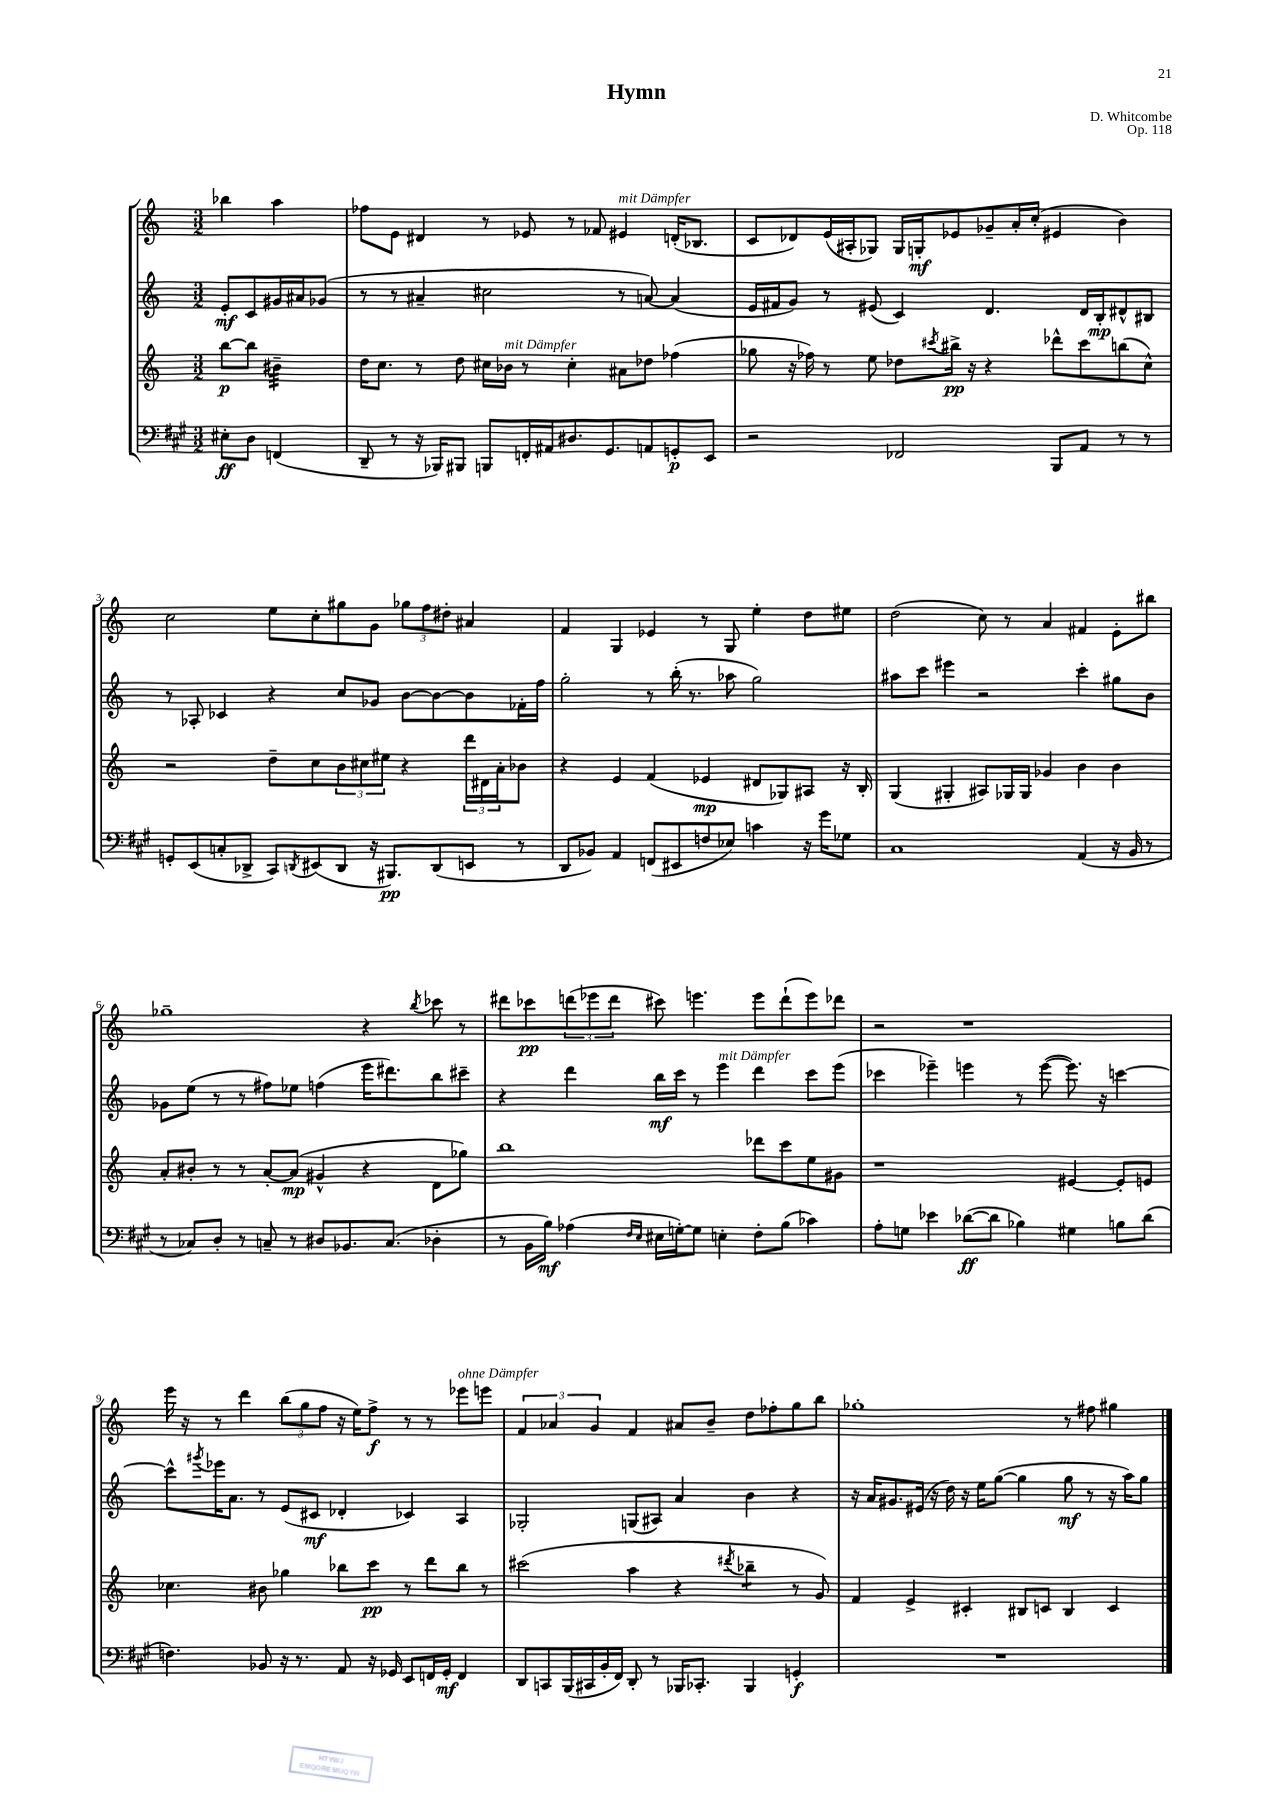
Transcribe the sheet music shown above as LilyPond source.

\header { title = "Hymn" composer = "D. Whitcombe" opus = "Op. 118" }
<<
\new StaffGroup <<
\new Staff = "s0" {
    \clef treble \key c \major \numericTimeSignature \time 3/2 \partial 2
    bes''4 a''4 |
    fes''8 e'8 dis'4 r8 ees'8 r8 fes'8 eis'4^\markup { \italic "mit Dämpfer" } d'16-.( bes8. |
    c'8 des'8) e'16( ais16-. ges8) ges16 g16-.\mf ees'8 ges'8-- a'16-. c''16-.( eis'4 b'4) |
    c''2 e''8 c''8-. gis''8 g'8 \tuplet 3/2 { ges''8 f''8 dis''8-. } ais'4 |
    f'4 g4 ees'4 r8 g8 e''4-. d''8 eis''8 |
    d''2( c''8) r8 a'4 fis'4 e'8-. bis''8 |
    ges''1-- r4 \acciaccatura { b''8 } ces'''8 r8 |
    dis'''8 ces'''8\pp \tuplet 3/2 { d'''8( ees'''8 d'''8 } cis'''8) e'''4. e'''8 d'''8-!( e'''8) des'''8 |
    r2 r1 |
    e'''16 r16 r8 d'''4 \tuplet 3/2 { b''8( g''8 f''8 } r16 e''16) f''8->\f r8 r8 ees'''8^\markup { \italic "ohne Dämpfer" } e'''8 |
    \tuplet 3/2 { f'4 aes'4 g'4 } f'4 ais'8 b'8-- d''8 fes''8-. g''8 b''8 |
    ges''1-. r8 fis''8 gis''4 \bar "|." |
}
\new Staff = "s1" {
    \clef treble \key c \major \numericTimeSignature \time 3/2 \partial 2
    e'8-.\mf c'8 gis'16 ais'16 ges'8( |
    r8 r8 ais'4-- cis''2 r8 a'8~) a'4( |
    e'16 fis'16 g'8) r8 eis'8( c'4) d'4. d'16 b16-.\mp dis'8-^ bis8 |
    r8 aes8-. ces'4 r4 c''8 ges'8 b'8~ b'8~ b'8 fes'16-. f''16 |
    g''2-. r8 b''16-.( r8. aes''8 g''2) |
    ais''8 c'''8 eis'''4 r2 c'''4-. gis''8 b'8 |
    ges'8 e''8( r8 r8 fis''8) ees''8 f''4( e'''16 dis'''8.) b''8 cis'''8-- |
    r4 d'''4 b''16\mf c'''16 r8 e'''4^\markup { \italic "mit Dämpfer" } d'''4 c'''8 e'''8( |
    ces'''4 ees'''4--) e'''4 r8 e'''8~( e'''8.) r16 c'''4~ |
    c'''8-^ \acciaccatura { gis'''8 } ees'''16 a'8. r8 e'8( cis'8\mf des'4-. ces'4) a4 |
    ges2-. g8( ais8) a'4 b'4 r4 |
    r16 a'16 gis'8. eis'16( r16 d''16) r16 e''16 g''8~( g''4 g''8\mf r8 r16 a''16) g''8 \bar "|." |
}
\new Staff = "s2" {
    \clef treble \key c \major \numericTimeSignature \time 3/2 \partial 2
    b''8~\p b''8 bis'4:32-- |
    d''16 c''8. r8 d''8 cis''16 bes'16^\markup { \italic "mit Dämpfer" } r8 cis''4-. ais'8 des''8 fes''4( |
    ges''8 r16 fes''16) r8 e''8 des''8 \acciaccatura { cis'''8 } bis''16->\pp r16 r4 des'''8-^ cis'''8 b''8( c''8-^) |
    r2 d''8-- c''8 \tuplet 3/2 { b'8 cis''8 eis''8 } r4 \tuplet 3/2 { d'''16 dis'16 a'16-. } bes'8 |
    r4 e'4 f'4( ees'4\mp dis'8 ges8) ais8 r16 b16-. |
    g4( gis4-. ais8) ges16 ges16 ges'4 b'4 b'4 |
    a'8-. bis'8-. r8 r8 a'8~-. a'8\mp( gis'4-^ r4 d'8 ges''8) |
    b''1 des'''8 c'''8 e''8 gis'8 |
    r1 eis'4~ eis'8-. e'8 |
    ces''4. bis'8 ges''4 bes''8 c'''8\pp r8 d'''8 bes''8 r8 |
    cis'''2( a''4 r4 \acciaccatura { dis'''8 } bes''4:8-- r8 g'8) |
    f'4 e'4-> cis'4-. bis8 c'8 bis4 c'4 \bar "|." |
}
\new Staff = "s3" {
    \clef bass \key a \major \numericTimeSignature \time 3/2 \partial 2
    eis8-.\ff d8 f,4( |
    d,8-- r8 r16 bes,,16) bis,,8 b,,8 f,16-. ais,16 dis8. gis,8. a,8 g,8-.\p e,8 |
    r2 fes,2 b,,8 a,8 r8 r8 |
    g,8-. e,8( c8-. des,8-> cis,8) \acciaccatura { d,8 } eis,8( d,8 r16 bis,,8.\pp) d,8( e,8 r8 |
    d,8 bes,8) a,4 f,8( eis,8 f8 ees8) c'4 r16 gis'16 ges8 |
    cis1 a,4( r16 b,16 r8 |
    r8 ces8) d8-. r8 c8-- r8 dis8 bes,8. c8.( des4-. |
    r8 b,16 b16\mf) aes4( \grace { fis16 e16 } eis16 g16~-.) g8 e4-. fis8-. b8( ces'4) |
    a8-. g8 ees'4 des'8~\ff( des'8 bes4) gis4 b8 des'8( |
    f4.) bes,8 r16 r8. a,8 r16 ges,16 e,8 f,16 ges,16-.\mf f,4 |
    d,8 c,8 b,,16( cis,16 b,16-. fis,16) d,8-. r8 bes,,16 ces,8.-. bes,,4 g,4-.\f |
    R1. \bar "|." |
}
>>
>>
